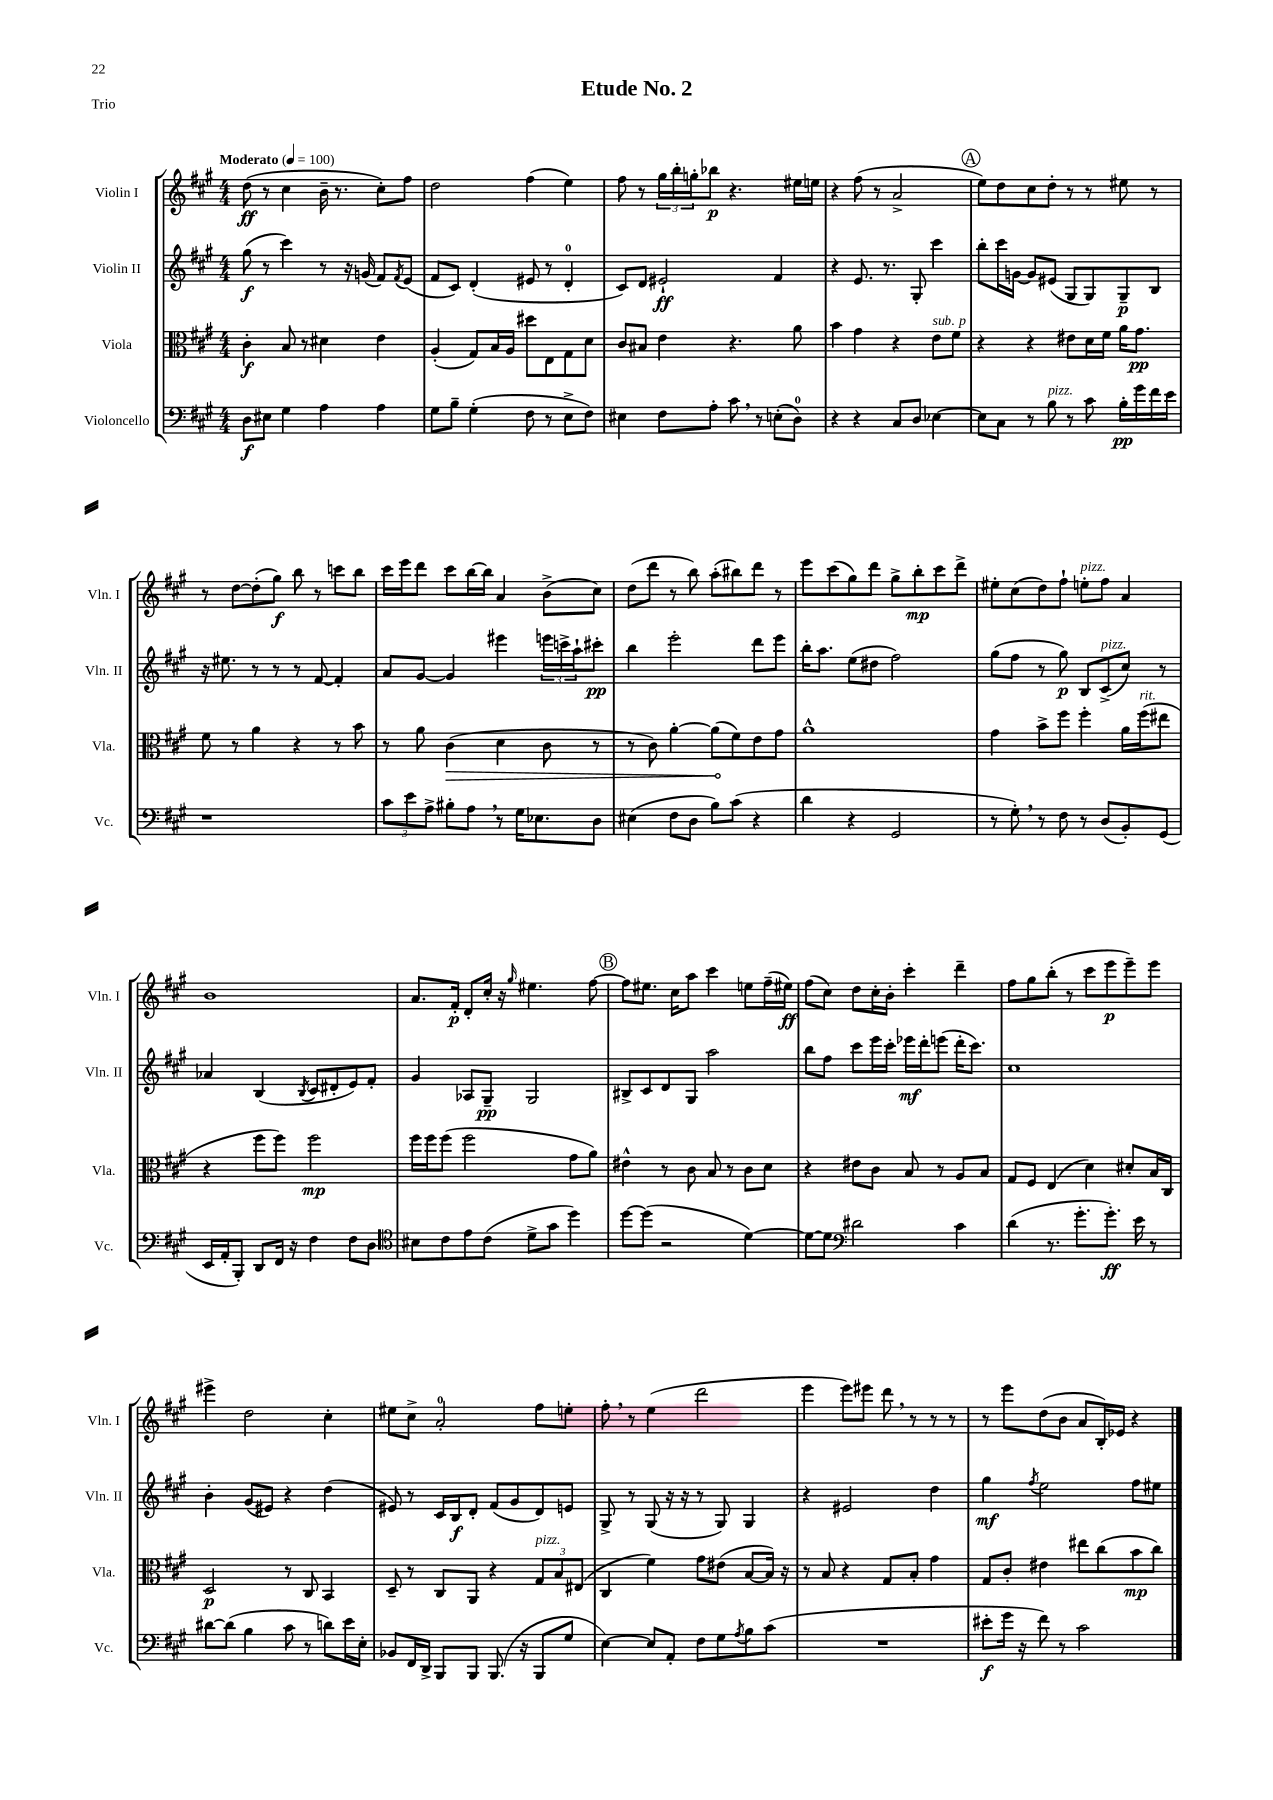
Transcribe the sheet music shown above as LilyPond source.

\header { title = "Etude No. 2" piece = "Trio" }
<<
\new StaffGroup <<
\new Staff = "s0" \with { instrumentName = "Violin I" shortInstrumentName = "Vln. I" } {
    \clef treble \key a \major \numericTimeSignature \time 4/4 \tempo "Moderato" 4 = 100
    d''8\ff( r8 cis''4 b'16-- r8. cis''8-.) fis''8 |
    d''2 fis''4( e''4) |
    fis''8 r8 \tuplet 3/2 { gis''16 b''16-. g''16-. } bes''8\p r4. eis''16 e''16 |
    r4 fis''8( r8 a'2-> |
    \mark \markup { \circle "A" } e''8) d''8 cis''8 d''8-. r8 r8 eis''8 r8 |
    r8 d''8~ d''8-.( gis''8\f) b''8 r8 c'''8 b''8 |
    cis'''16 e'''16 d'''8 cis'''8 b''16~ b''16 a'4 b'8->( cis''8) |
    d''8( d'''8 r8 b''8) a''8-.( bis''8) d'''8 r8 |
    e'''8 cis'''8( gis''8) d'''8 gis''8-> b''8-.\mp cis'''8 d'''8-> |
    eis''8-. cis''8( d''8) fis''8-! e''8-.^\markup { \italic "pizz." } fis''8 a'4 |
    b'1 |
    a'8. fis'16-.\p d'8-. cis''16-. r16 \grace { gis''16 } eis''4. fis''8~ |
    \mark \markup { \circle "B" } fis''8 eis''8. cis''16 a''8 cis'''4 e''8 fis''16--( eis''16\ff) |
    fis''8( cis''8) d''8 cis''16-. b'16-. cis'''4-. d'''4-- |
    fis''8 gis''8 b''8-.( r8 cis'''8 e'''8\p e'''8--) e'''8 |
    eis'''4-> d''2 cis''4-. |
    eis''8 cis''8-> a'2-0-. fis''8 e''8-. |
    fis''8-. \breathe r8 e''4( d'''2 |
    e'''4 e'''8) eis'''8 d'''8 \breathe r8 r8 r8 |
    r8 e'''8 d''8( b'8 a'8 b16-.) ees'16 r4 \bar "|." |
}
\new Staff = "s1" \with { instrumentName = "Violin II" shortInstrumentName = "Vln. II" } {
    \clef treble \key a \major \numericTimeSignature \time 4/4
    gis''8\f( r8 cis'''4) r8 r16 g'16( fis'8) \acciaccatura { fis'8 } e'8( |
    fis'8 cis'8) d'4-.( eis'8 r8 d'4-0-. |
    cis'8) d'8 eis'2-!\ff fis'4 |
    r4 e'8. r8. gis8-. cis'''4 |
    \mark \markup { \circle "A" } b''8-. cis'''16 g'16~ g'8 eis'8( gis8 gis8) gis8--\p b8 |
    r16 eis''8. r8 r8 r8 fis'8~ fis'4-. |
    a'8 gis'8~ gis'4 eis'''4 \tuplet 3/2 { e'''16 c'''16-> a''16-! } cis'''8-.\pp |
    b''4 e'''2-. d'''8 e'''8 |
    b''16-. a''8. e''8( dis''8 fis''2) |
    gis''8( fis''8 r8 gis''8\p) b8 cis'8->^\markup { \italic "pizz." }( cis''8) r8 |
    aes'4 b4( \acciaccatura { b8 } cis'8 dis'8-. e'8) fis'8-. |
    gis'4 aes8 gis8--\pp gis2 |
    \mark \markup { \circle "B" } bis8-> cis'8 d'8 gis8 a''2 |
    b''8 fis''8 cis'''8 e'''16 cis'''16-. ees'''16\mf d'''16-. e'''8( d'''16-. cis'''8.) |
    cis''1 |
    b'4-. gis'8( eis'8) r4 d''4( |
    eis'8) r8 cis'16 b16\f d'8-. fis'8( gis'8 d'8) e'8 |
    gis8-> r8 gis8( r16 r16 r8 gis8) gis4 |
    r4 eis'2 d''4 |
    gis''4\mf \acciaccatura { fis''8 } e''2 fis''8 eis''8 \bar "|." |
}
\new Staff = "s2" \with { instrumentName = "Viola" shortInstrumentName = "Vla." } {
    \clef alto \key a \major \numericTimeSignature \time 4/4
    cis'4-.\f b8 r8 dis'4 e'4 |
    a4-.( gis8) b16 a16 dis''8 e8 gis8 d'8 |
    cis'8 bis8 e'4 r4. a'8 |
    b'4 gis'4 r4 e'8^\markup { \italic "sub. p" } fis'8 |
    \mark \markup { \circle "A" } r4 r4 eis'8 d'16 fis'16 a'16 gis'8.\pp |
    fis'8 r8 a'4 r4 r8 b'8 |
    r8 a'8 \once \override Hairpin.circled-tip = ##t cis'4\>( d'4 cis'8 r8 |
    r8 cis'8) a'4~-. a'8\!( fis'8) e'8 gis'8 |
    a'1-^ |
    gis'4 b'8-> fis''8 fis''4-. a'16 fis''16^\markup { \italic "rit." }( eis''8 |
    r4 fis''8 fis''8) fis''2\mp |
    fis''16 fis''16 fis''8( fis''2 gis'8 a'8) |
    \mark \markup { \circle "B" } eis'4-^ r8 cis'8 b8 r8 cis'8 d'8 |
    r4 eis'8 cis'8 b8 r8 a8 b8 |
    gis8 fis8 e4( d'4) dis'8-. b16 cis16 |
    d2\p r8 cis8 b,4 |
    d8-- r8 cis8 a,8 r4 \tuplet 3/2 { gis8^\markup { \italic "pizz." } b8 eis8( } |
    cis4 fis'4) gis'8 eis'8( b8~ b16) r16 |
    r8 b8 r4 gis8 b8-. gis'4 |
    gis8 cis'8-. eis'4 eis''8 cis''8( b'8\mp cis''8) \bar "|." |
}
\new Staff = "s3" \with { instrumentName = "Violoncello" shortInstrumentName = "Vc." } {
    \clef bass \key a \major \numericTimeSignature \time 4/4
    d8\f eis8 gis4 a4 a4 |
    gis8 b8-- gis4-.( fis8 r8 e8-> fis8) |
    eis4 fis8 a8-. cis'8 \breathe r8 e8-.( d8-0) |
    r4 r4 cis8 d8 ees4~ |
    \mark \markup { \circle "A" } ees8 cis8 r8 b8^\markup { \italic "pizz." } r8 cis'8 b16-.\pp gis'16 fis'16 e'16 |
    r1 |
    \tuplet 3/2 { cis'8 e'8 a8-> } bis8-. a8 \breathe r8 gis16 ees8. d8 |
    eis4( fis8 d8 b8) cis'8( r4 |
    d'4 r4 gis,2 |
    r8 gis8-.) \breathe r8 fis8 r8 d8( b,8-.) gis,8( |
    e,16 a,16-. b,,8-.) d,8 fis,16 r16 fis4 fis8 d8 |
    \clef tenor bis8 cis'8 e'8 cis'8( d'8-> gis'8 d''4) |
    \mark \markup { \circle "B" } d''8~ d''8( r2 d'4~) |
    d'8~ d'8 \clef bass dis'2 cis'4 |
    d'4( r8. gis'8.-. gis'8.-.\ff) e'16 r8 |
    dis'8~ dis'8( b4 cis'8 r8 d'8) e'16 e16-. |
    bes,8 fis,16 d,16-> b,,8 b,,8 b,,8.( r16 b,,8 gis8 |
    e4~) e8 a,8-. fis8 gis8 \acciaccatura { a8 } b8 cis'8( |
    R1 |
    eis'8-.\f gis'16 r16 fis'8) r8 cis'2 \bar "|." |
}
>>
>>
\layout { \context { \Score \remove "Bar_number_engraver" } }
